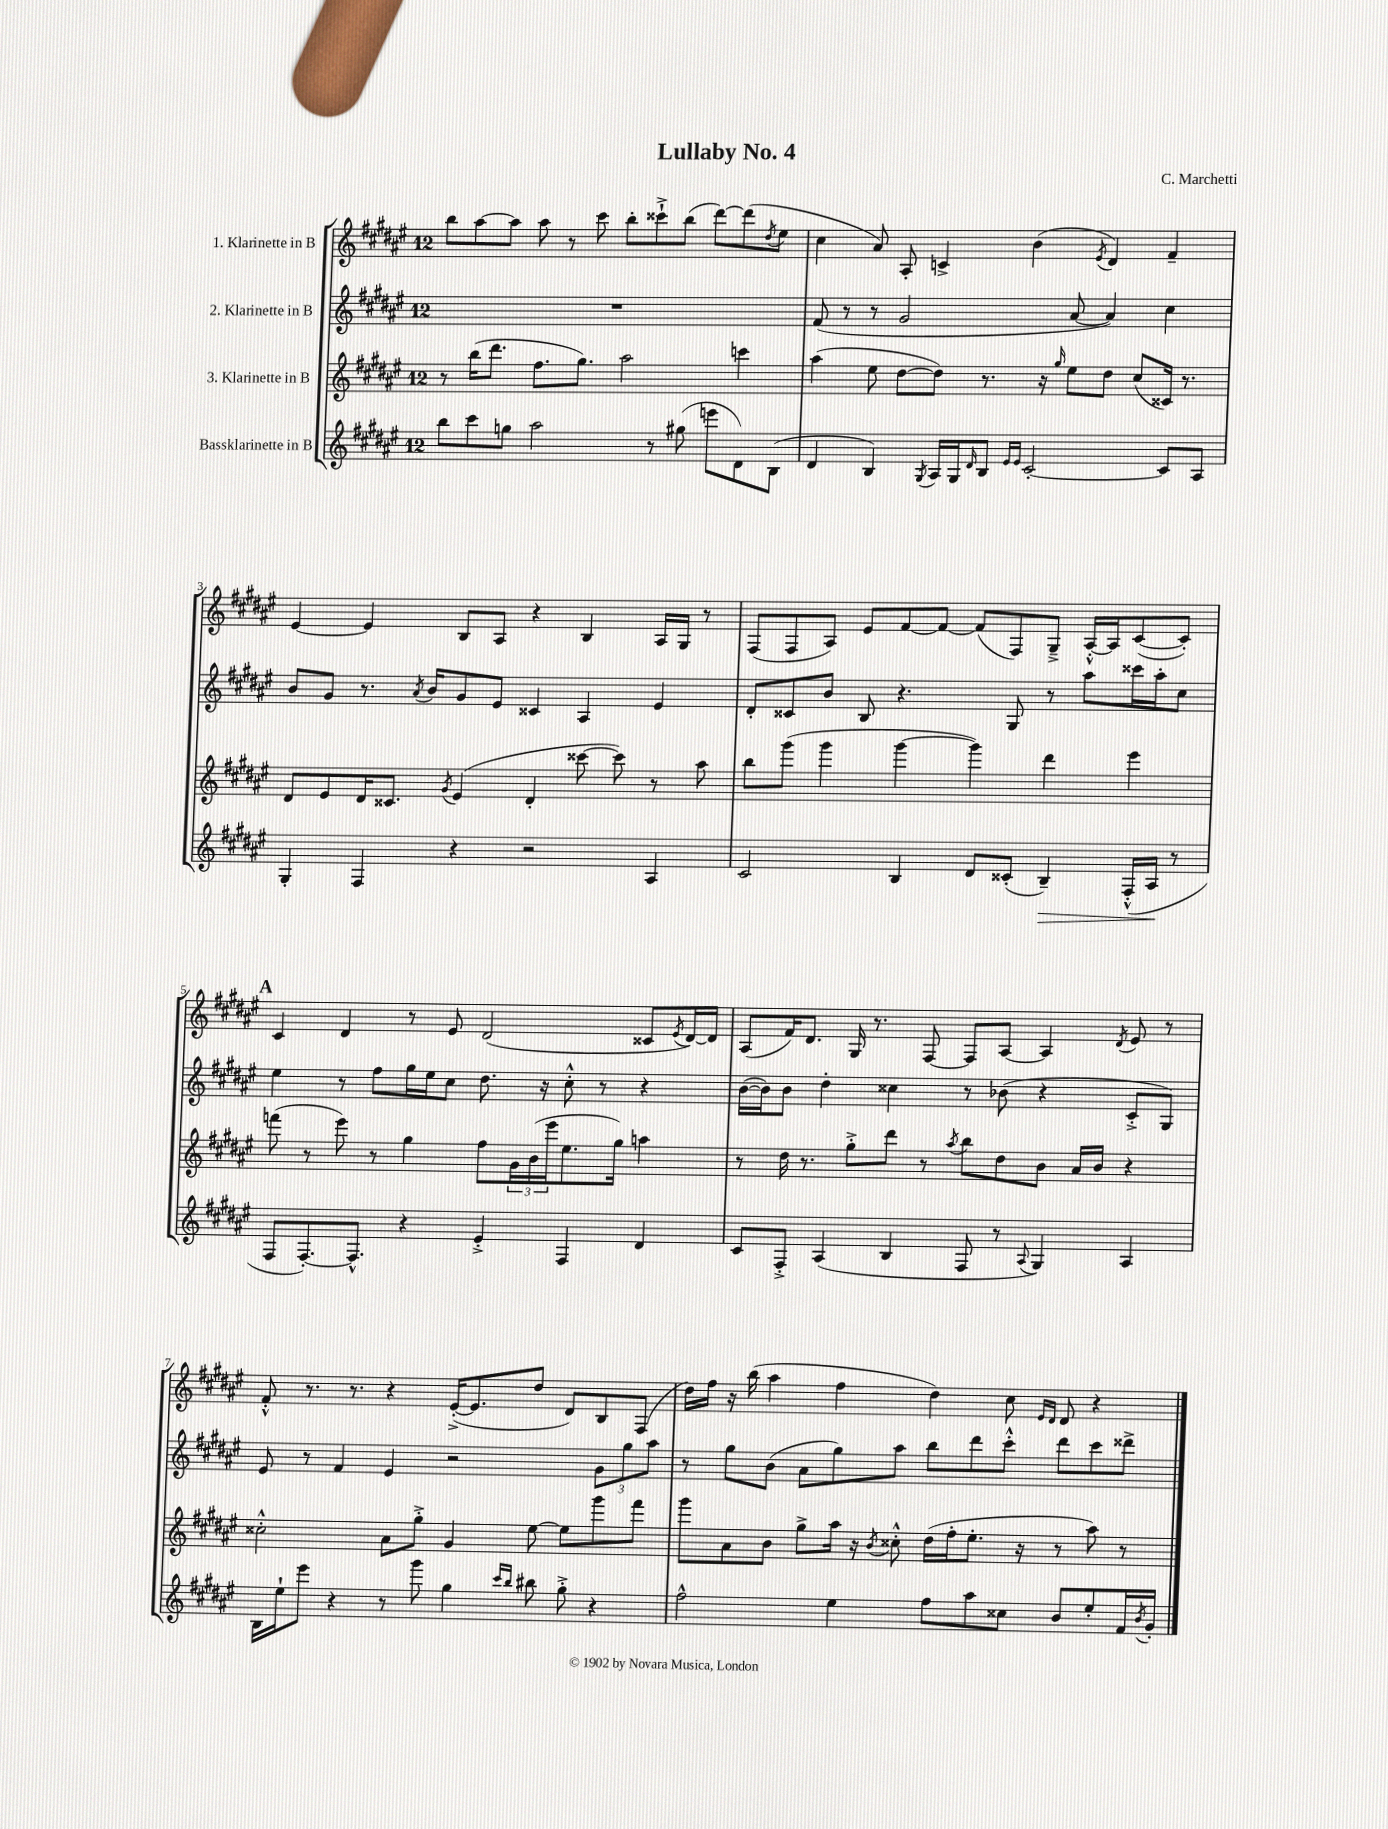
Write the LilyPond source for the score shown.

\header { title = "Lullaby No. 4" composer = "C. Marchetti" }
<<
\new StaffGroup <<
\new Staff = "s0" \with { instrumentName = "1. Klarinette in B" } {
    \clef treble \key fis \major \once \override Staff.TimeSignature.style = #'single-digit \time 12/8
    b''8 ais''8~ ais''8 ais''8 r8 cis'''8 b''8-. cisis'''8-!-> b''8( dis'''8~) dis'''8( \acciaccatura { dis''8 } eis''8 |
    cis''4 ais'8) ais8-. c'4-> b'4( \acciaccatura { eis'8 } dis'4) fis'4-- |
    eis'4~ eis'4 b8 ais8 r4 b4 ais16 gis16 r8 |
    fis8( fis8 ais8) eis'8 fis'8~ fis'8~ fis'8( fis8) gis8---> ais16~-.-^ ais16 cis'8~( cis'8-.) |
    \mark \markup { \bold "A" } cis'4 dis'4 r8 eis'8 dis'2( cisis'8 \acciaccatura { eis'8 } dis'16~) dis'16 |
    ais8( fis'16) dis'8. gis16 r8. fis8~ fis8 ais8~ ais4 \acciaccatura { dis'8 } eis'8 r8 |
    fis'8-.-^ r8. r8. r4 eis'16~-.->( eis'8. dis''8 dis'8) b8 fis8( |
    dis''16) fis''16 r16 b''16( ais''4 fis''4 dis''4) cis''8 \grace { eis'16 dis'16 } dis'8 r4 \bar "|." |
}
\new Staff = "s1" \with { instrumentName = "2. Klarinette in B" } {
    \clef treble \key fis \major \once \override Staff.TimeSignature.style = #'single-digit \time 12/8
    R1. |
    fis'8( r8 r8 gis'2 ais'8~ ais'4) cis''4 |
    b'8 gis'8 r8. \acciaccatura { ais'8 } b'16 gis'8 eis'8 cisis'4 ais4 eis'4 |
    dis'8-. cisis'8 b'8 b8 r4. gis8 r8 ais''8 cisis'''16 ais''16-. cis''8 |
    \mark \markup { \bold "A" } eis''4 r8 fis''8 gis''16 eis''16 cis''8 dis''8. r16 cis''8-.-^ r8 r4 |
    b'16~( b'16) b'8 dis''4-. cisis''4 r8 bes'8( r4 cis'8-.-> gis8) |
    eis'8 r8 fis'4 eis'4 r2 \tuplet 3/2 { gis'8 gis''8 ais''8 } |
    r8 gis''8 b'8( ais'8 gis''8) ais''8 b''8 dis'''8 cis'''8-.-^ dis'''8 cis'''8 disis'''8-> \bar "|." |
}
\new Staff = "s2" \with { instrumentName = "3. Klarinette in B" } {
    \clef treble \key fis \major \once \override Staff.TimeSignature.style = #'single-digit \time 12/8
    r8 b''16( dis'''8. fis''8. gis''8.) ais''2 c'''4 |
    ais''4( eis''8 dis''8~ dis''8) r8. r16 \grace { gis''16 } eis''8 dis''8 cis''8( cisis'16) r8. |
    dis'8 eis'8 dis'16 cisis'8. \acciaccatura { gis'8 } eis'4( dis'4-. cisis'''8~ cisis'''8) r8 ais''8 |
    b''8 gis'''8( gis'''4 gis'''4~ gis'''4) dis'''4 eis'''4 |
    \mark \markup { \bold "A" } f'''8( r8 eis'''8) r8 gis''4 fis''8 \tuplet 3/2 { gis'16 b'16( eis'''16 } eis''8. gis''16) a''4 |
    r8 dis''16 r8. gis''8-.-> dis'''8 r8 \acciaccatura { ais''8 } b''8 dis''8 b'8 ais'16 b'16 r4 |
    cisis''2-.-^ ais'8 gis''8-.-> gis'4 eis''8~ eis''8 gis'''8 fis'''8 |
    gis'''8 ais'8 b'8 gis''8-> ais''16 r16 \acciaccatura { b'8 } cisis''8-.-^ dis''16( fis''16-. eis''8.-. r16 r8 ais''8) r8 \bar "|." |
}
\new Staff = "s3" \with { instrumentName = "Bassklarinette in B" } {
    \clef treble \key fis \major \once \override Staff.TimeSignature.style = #'single-digit \time 12/8
    b''8 cis'''8 g''8 ais''2 r8 gis''8( e'''8 dis'8) b8( |
    dis'4 b4) \acciaccatura { gis8 } ais16 gis16 \grace { dis'16 } b8 \grace { eis'16 eis'16 } cis'2~-. cis'8 ais8 |
    gis4-. fis4 r4 r2 ais4 |
    cis'2 b4 dis'8 cisis'8-.( b4--\>) fis16-.-^( ais16\! r8 |
    \mark \markup { \bold "A" } fis8 fis8.~-.) fis8.-^ r4 eis'4-.-> fis4 dis'4 |
    cis'8 fis8-.-> ais4( b4 fis8 r8 \appoggiatura { ais8 } gis4) ais4 |
    b16 eis''16-! eis'''8 r4 r8 gis'''8 gis''4 \grace { cis'''16 b''16 } bis''8 gis''8-.-> r4 |
    fis''2-^ eis''4 fis''8 ais''8 cisis''8 b'8 eis''8-. fis'16 \acciaccatura { b'8 } gis'16-. \bar "|." |
}
>>
>>
